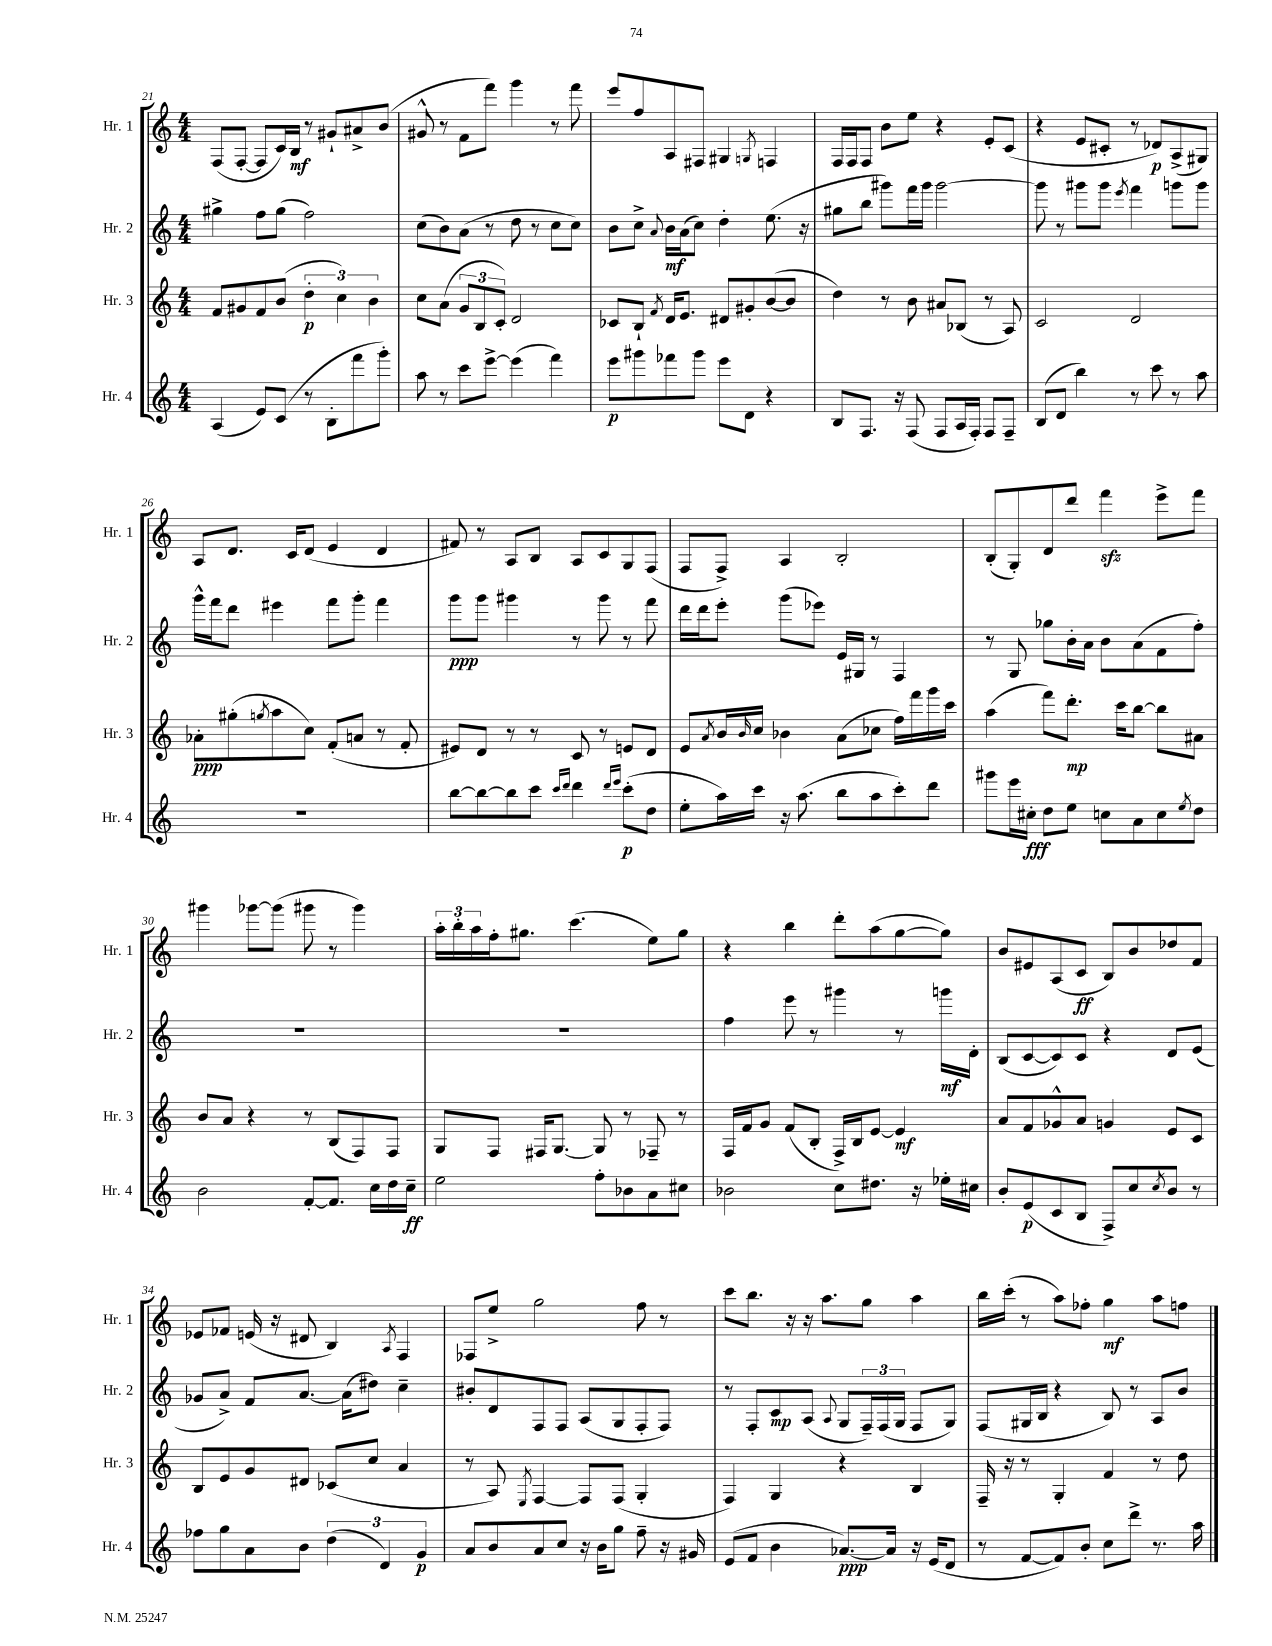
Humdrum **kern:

**kern	**dynam	**kern	**dynam	**kern	**dynam	**kern	**dynam
*part4	*part4	*part3	*part3	*part2	*part2	*part1	*part1
*staff4	*staff4	*staff3	*staff3	*staff2	*staff2	*staff1	*staff1
*I"Hr. 4	*	*I"Hr. 3	*	*I"Hr. 2	*	*I"Hr. 1	*
*I'Hr. 4	*	*I'Hr. 3	*	*I'Hr. 2	*	*I'Hr. 1	*
*clefG2	*	*clefG2	*	*clefG2	*	*clefG2	*
*k[]	*	*k[]	*	*k[]	*	*k[]	*
*M4/4	*	*M4/4	*	*M4/4	*	*M4/4	*
=21	=21	=21	=21	=21	=21	=21	=21
(4A/	.	8f/L	.	4gg#X^\	.	(8F/L	.
.	.	8g#X/	.	.	.	[8F'/J	.
8e/L)	.	8f/	.	8ff\L	.	8F/L]	.
(8c/J	.	(8b/J	.	(8gg#\J	.	16c/L)	.
.	.	.	.	.	.	16B/JJ	mf
8r	.	6dd'\	p	2ff\)	.	8r	.
8B'\L	.	.	.	.	.	8g#X`/L	.
.	.	6cc\)	.	.	.	.	.
8fff\	.	.	.	.	.	8a#X^/	.
.	.	6b\	.	.	.	.	.
8ggg'\J)	.	.	.	.	.	(8b/J	.
=22	=22	=22	=22	=22	=22	=22	=22
8aa\	.	8cc\L	.	(8cc\L	.	8g#X^^/	.
8r	.	(8a\J	.	8b\)	.	8r	.
8ccc\L	.	12g/L	.	(8a\J	.	8f\L	.
.	.	12B/	.	.	.	.	.
[8eee^\J	.	.	.	8r	.	8fff\J)	.
.	.	12c'/J)	.	.	.	.	.
(4eee\]	.	2d/	.	8dd\	.	4ggg\	.
.	.	.	.	8r	.	.	.
4fff\)	.	.	.	8cc\L	.	8r	.
.	.	.	.	8cc\J)	.	8fff\	.
=23	=23	=23	=23	=23	=23	=23	=23
8eee\L	p	8c-X/L	.	8b\L	.	8eee/L	.
8ggg#X\	.	8B`/J	.	8cc^\J	.	8ff/	.
.	.	8qf/	.	8qqa/	.	.	.
8fff-X\	.	16d/KL	.	16b\LL	mf	8A/	.
.	.	8.e/J	.	(16a\J	.	.	.
8ggg#\J	.	.	.	8cc\J)	.	8F#X/J	.
8eee\L	.	8d#X/L	.	4dd'\	.	4G#X/	.
8d\J	.	8g#X'/	.	.	.	.	.
.	.	.	.	.	.	8qGn/	.
4r	.	([8b/	.	(8.ee\	.	4Fn/	.
.	.	8b/J]	.	.	.	.	.
.	.	.	.	16r	.	.	.
=24	=24	=24	=24	=24	=24	=24	=24
8B/L	.	4dd\)	.	8gg#X\L	.	16F/LL	.
.	.	.	.	.	.	16F/J	.
8.F/J	.	.	.	8bb\J	.	8F/J	.
.	.	8r	.	8ggg#X\L)	.	8b\L	.
16r	.	.	.	.	.	.	.
(8F/	.	8b\	.	16fff\L	.	8ee\J	.
.	.	.	.	16ggg#\JJ	.	.	.
8F/L	.	8a#X/L	.	[2ggg#\	.	4r	.
16A/L	.	(8B-X/J	.	.	.	.	.
16F'/JJ)	.	.	.	.	.	.	.
8F/L	.	8r	.	.	.	8e'/L	.
8F~/J	.	8A/)	.	.	.	(8c/J	.
=25	=25	=25	=25	=25	=25	=25	=25
(8B/L	.	2c/	.	8ggg#\]	.	4r	.
8d/J	.	.	.	8r	.	.	.
4bb\)	.	.	.	8ggg#X\L	.	8e/L	.
.	.	.	.	8ggg#\J	.	8c#X'/J	.
.	.	.	.	8qeee/	.	.	.
8r	.	2d/	.	4fff\	.	8r	.
8ccc\	.	.	.	.	.	8d-X/L)	p
8r	.	.	.	8gggn\L	.	(8A^/	.
8aa\	.	.	.	8ggg\J	.	8G#X/J)	.
!!LO:LB:g=z
=26	=26	=26	=26	=26	=26	=26	=26
1r	.	8a-X'\L	ppp	16ggg^^\LL	.	8A/L	.
.	.	.	.	16fff\J	.	.	.
.	.	(8gg#X'\	.	8ddd\J	.	8.d/J	.
.	.	8qggn/	.	.	.	.	.
.	.	8aa\	.	4eee#X\	.	.	.
.	.	.	.	.	.	16c/KL	.
.	.	8cc\J)	.	.	.	(8d/J	.
.	.	(8f'/L	.	8fff\L	.	4e/	.
.	.	8an/J	.	8ggg'\J	.	.	.
.	.	8r	.	4fff\	.	4d/	.
.	.	8f'/	.	.	.	.	.
=27	=27	=27	=27	=27	=27	=27	=27
[8bb\L	.	8e#X/L)	.	8ggg\L	ppp	8f#X/)	.
8bb\_	.	8d/J	.	8ggg\J	.	8r	.
8bb\]	.	8r	.	4ggg#X\	.	8A/L	.
8ccc\J	.	8r	.	.	.	8B/J	.
16qqccc/LL	.	.	.	.	.	.	.
16qqddd/JJ	.	.	.	.	.	.	.
4ddd\	.	8c/	.	8r	.	8A/L	.
.	.	8r	.	8ggg#\	.	8c/	.
16qqddd/LL	.	.	.	.	.	.	.
16qqeee/JJ	.	.	.	.	.	.	.
(8ccc'\L	p	8en/L	.	8r	.	8G/	.
8dd\J	.	8d/J	.	8fff\	.	(8F/J	.
=28	=28	=28	=28	=28	=28	=28	=28
8ee'\L	.	8e/L	.	16ddd\LL	.	8F/L	.
.	.	.	.	16ddd\J	.	.	.
.	.	8qa/	.	.	.	.	.
16aa\L)	.	16b/L	.	8eee'\J	.	8F^/J)	.
.	.	16qqb/	.	.	.	.	.
16ccc\JJ	.	16cc/JJ	.	.	.	.	.
16r	.	4b-X\	.	(8ggg\L	.	4A/	.
(8.aa\	.	.	.	.	.	.	.
.	.	.	.	8eee-X\J)	.	.	.
8bb\L	.	(8a\L	.	16e/LL	.	2B'/	.
.	.	.	.	16G#X/JJ	.	.	.
8aa\	.	8cc-X\J	.	8r	.	.	.
8ccc'\)	.	16ff\LL)	.	4F/	.	.	.
.	.	16fff\	.	.	.	.	.
8ddd\J	.	16ggg\	.	.	.	.	.
.	.	16ccc\JJ	.	.	.	.	.
=29	=29	=29	=29	=29	=29	=29	=29
8ggg#X\L	.	(4aa\	.	8r	.	(8B'/L	.
16eee\L	.	.	.	8G/	.	8G'/)	.
16cc#X'\JJ	fff	.	.	.	.	.	.
8dd\L	.	8fff\L)	.	8gg-X\L	.	8d/	.
8ee\J	.	8.ddd'\J	mp	16b'\L	.	8ddd/J	.
.	.	.	.	16a\JJ	.	.	.
8ccn\L	.	.	.	8b\L	.	4fffzz\	.
.	.	16ccc\KL	.	.	.	.	.
8a\	.	[8bb\J	.	(8a\	.	.	.
8cc\	.	8bb\L]	.	8f\	.	8eee^\L	.
8qee/	.	.	.	.	.	.	.
8dd\J	.	8a#X\J	.	8ff'\J)	.	8fff\J	.
!!LO:LB:g=z
=30	=30	=30	=30	=30	=30	=30	=30
2b\	.	8b/L	.	1r	.	4ggg#X\	.
.	.	8a/J	.	.	.	.	.
.	.	4r	.	.	.	[8ggg-X\L	.
.	.	.	.	.	.	(8ggg-\J]	.
[8f'/L	.	8r	.	.	.	8ggg#X\	.
8.f/J]	.	(8B/L	.	.	.	8r	.
.	.	8F/)	.	.	.	4ggg#\)	.
16cc\LL	.	.	.	.	.	.	.
16dd\	.	8F/J	.	.	.	.	.
16cc~\JJ	ff	.	.	.	.	.	.
=31	=31	=31	=31	=31	=31	=31	=31
2ee\	.	8G/L	.	1r	.	24aa'\LL	.
.	.	.	.	.	.	24bb'\	.
.	.	.	.	.	.	24aa\	.
.	.	8F/J	.	.	.	16ff'\J	.
.	.	.	.	.	.	8.gg#X\J	.
.	.	16F#X/KL	.	.	.	.	.
.	.	[8.G/J	.	.	.	.	.
.	.	.	.	.	.	(4.ccc\	.
8ff'\L	.	8G/]	.	.	.	.	.
8b-X\	.	8r	.	.	.	.	.
8a\	.	8F-X~/	.	.	.	8ee\L)	.
8cc#X\J	.	8r	.	.	.	8gg#\J	.
=32	=32	=32	=32	=32	=32	=32	=32
2b-X\	.	16F/LL	.	4ff\	.	4r	.
.	.	16f/J	.	.	.	.	.
.	.	8g/J	.	.	.	.	.
.	.	(8f/L	.	8eee\	.	4bb\	.
.	.	8B'/J	.	8r	.	.	.
8cc\L	.	16F^/LL)	.	4ggg#X\	.	8ddd'\L	.
.	.	16B/J	.	.	.	.	.
8.dd#X\J	.	[8e/J	.	.	.	(8aa\	.
.	.	4e/]	mf	8r	.	[8gg\	.
16r	.	.	.	.	.	.	.
16ee-X'\LL	.	.	.	16gggn\LL	mf	8gg\J])	.
16cc#X\JJ	.	.	.	16d'\JJ	.	.	.
=33	=33	=33	=33	=33	=33	=33	=33
8b'/L	.	8a/L	.	(8B/L	.	8b/L	.
(8e/	p	8f/	.	[8c/	.	8e#X/	.
8c/	.	8g-X^^/	.	8c/])	.	(8A/	.
8B/J	.	8a/J	.	8c/J	.	8c/J	ff
8F^/L)	.	4gn/	.	4r	.	8B/L)	.
8cc/	.	.	.	.	.	8b/	.
8qcc/	.	.	.	.	.	.	.
8b/J	.	8e/L	.	8d/L	.	8dd-X/	.
8r	.	8c/J	.	(8e/J	.	8f/J	.
!!LO:LB:g=z
=34	=34	=34	=34	=34	=34	=34	=34
8ff-X\L	.	8B/L	.	8g-X/L	.	8e-X/L	.
8gg\	.	8e/	.	8a^/J)	.	8f-X/J	.
8a\	.	8g/	.	8f/L	.	(16en/	.
.	.	.	.	.	.	16r	.
8b\J	.	8d#X/J	.	[8.a/J	.	8d#X/	.
(6dd\	.	(8c-X/L	.	.	.	4B/)	.
.	.	.	.	(16a\KL]	.	.	.
.	.	8cc/J	.	8dd#X\J)	.	.	.
6d/)	.	.	.	.	.	.	.
.	.	.	.	.	.	8qA/	.
.	.	4a/	.	4cc~\	.	4F/	.
6g/	p	.	.	.	.	.	.
=35	=35	=35	=35	=35	=35	=35	=35
8a/L	.	8r	.	8b#X'/L	.	8F-X/L	.
8b/	.	8A/)	.	8d/	.	8ee^/J	.
.	.	8qE/	.	.	.	.	.
8a/	.	[4F/	.	8F/	.	2gg\	.
8cc/J	.	.	.	8F/J	.	.	.
16r	.	8F/L]	.	(8A/L	.	.	.
16b\KL	.	.	.	.	.	.	.
8gg\J	.	(8F/J	.	8G/	.	.	.
8ff~\	.	4G'/	.	8F'/	.	8ff\	.
16r	.	.	.	8F/J)	.	8r	.
16g#X/	.	.	.	.	.	.	.
=36	=36	=36	=36	=36	=36	=36	=36
(8e/L	.	4F/)	.	8r	.	8ccc\L	.
8f/J	.	.	.	8F'/L	.	8.bb\J	.
4b\	.	4G/	.	8c/	mp	.	.
.	.	.	.	.	.	16r	.
.	.	.	.	(8A/J	.	16r	.
.	.	.	.	.	.	8.aa\L	.
.	.	.	.	8qqA/	.	.	.
[8.a-X/L)	ppp	4r	.	8G/L	.	.	.
.	.	.	.	24F~/L)	.	8gg\J	.
.	.	.	.	(24F/	.	.	.
16a-/Jk]	.	.	.	.	.	.	.
.	.	.	.	24G/JJ	.	.	.
16r	.	4B/	.	8F/L	.	4aa\	.
(16e/KL	.	.	.	.	.	.	.
8d/J	.	.	.	8G/J)	.	.	.
=37	=37	=37	=37	=37	=37	=37	=37
8r	.	16F~/	.	(8F/L	.	16bb\LL	.
.	.	16r	.	.	.	(16ccc'\JJ	.
[8f/L	.	8r	.	16G#X/L	.	8r	.
.	.	.	.	16B/JJ	.	.	.
8f/])	.	4G'/	.	4r	.	8aa\L)	.
8b'/J	.	.	.	.	.	8ff-X'\J	.
8cc\L	.	4f/	.	8B/)	.	4gg\	mf
8ddd^\J	.	.	.	8r	.	.	.
8.r	.	8r	.	8A/L	.	8aa\L	.
.	.	8dd\	.	8b/J	.	8ffn\J	.
16aa\	.	.	.	.	.	.	.
==	==	==	==	==	==	==	==
*-	*-	*-	*-	*-	*-	*-	*-
